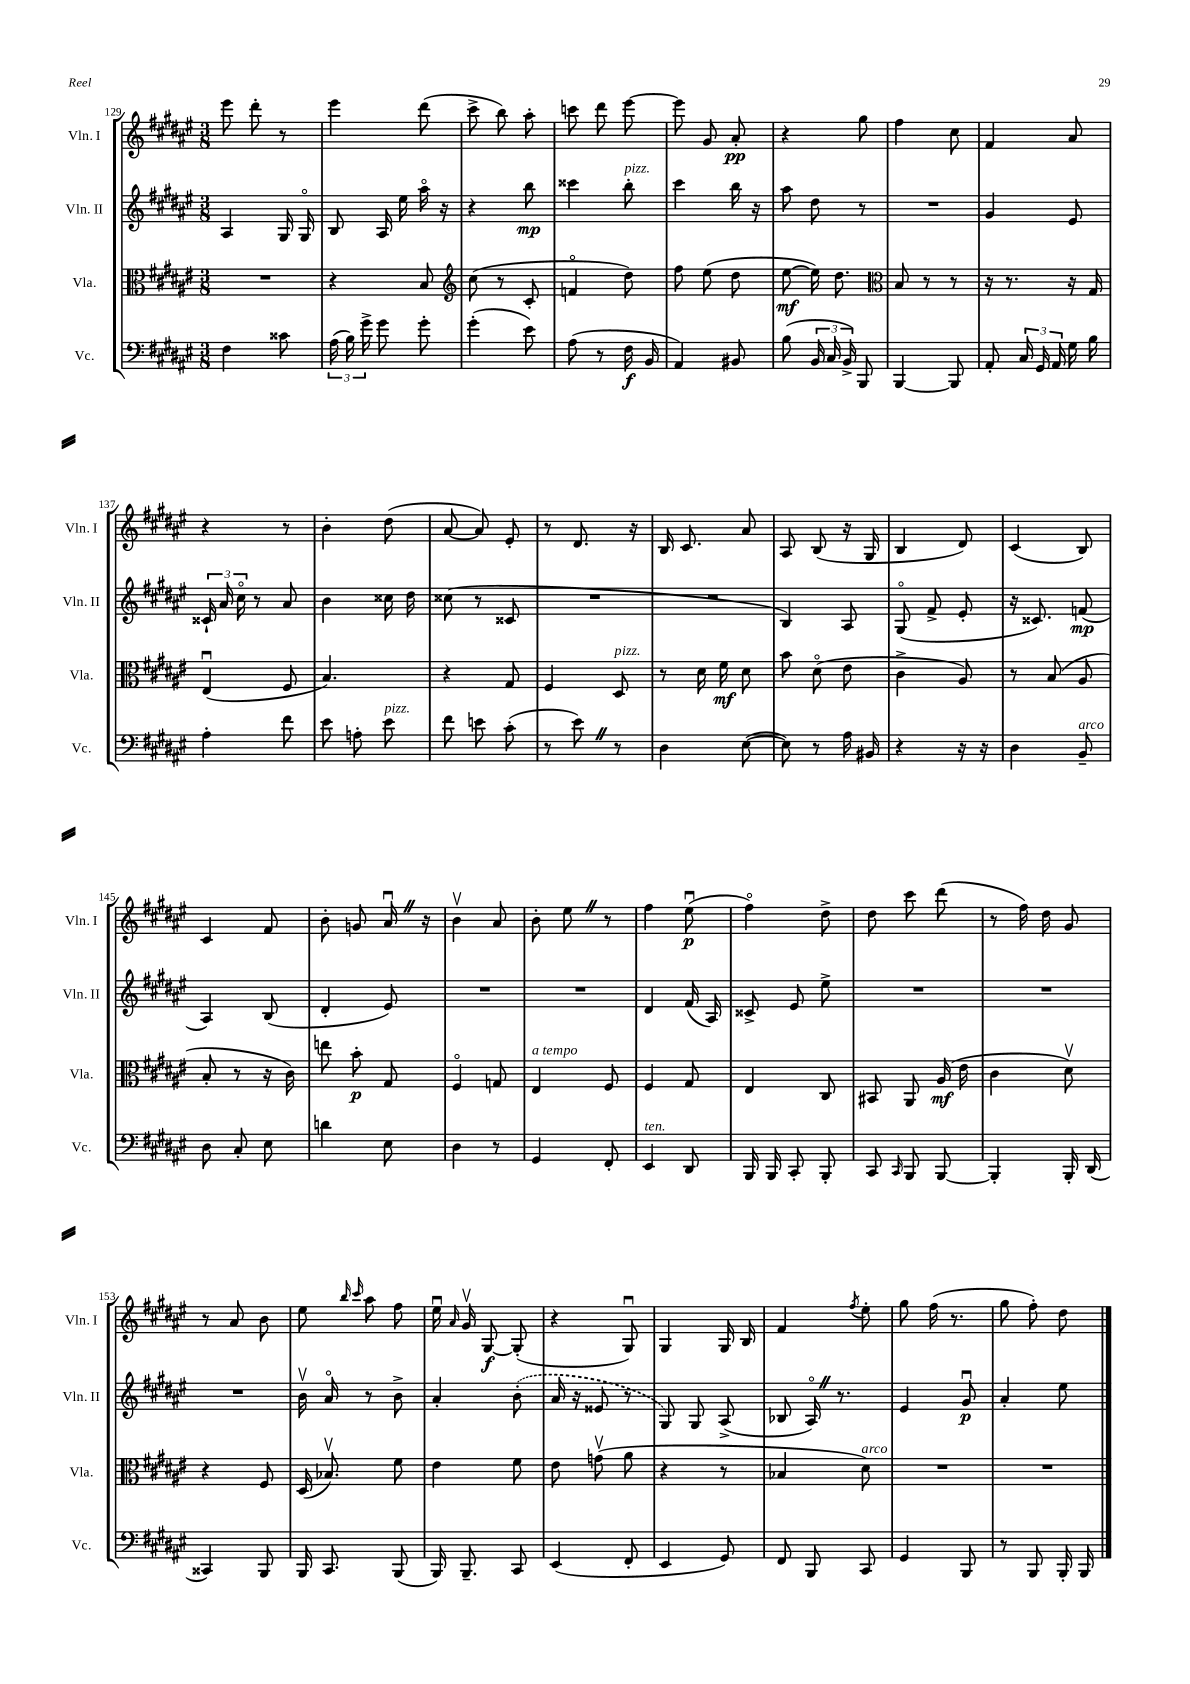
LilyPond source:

<<
\new StaffGroup <<
\new Staff = "s0" \with { instrumentName = "Vln. I" shortInstrumentName = "Vln. I" } {
    \clef treble \key fis \major \numericTimeSignature \time 3/8
    \autoBeamOff eis'''8 dis'''8-. r8 |
    eis'''4 dis'''8( |
    cis'''8-> b''8) ais''8-. |
    c'''8 dis'''8 eis'''8~ |
    eis'''8 gis'8 ais'8-.\pp |
    r4 gis''8 |
    fis''4 cis''8 |
    fis'4 ais'8 |
    r4 r8 |
    b'4-. dis''8( |
    ais'8~ ais'8) eis'8-. |
    r8 dis'8. r16 |
    b16 cis'8. ais'8 |
    ais8 b8( r16 gis16 |
    b4 dis'8) |
    cis'4( b8) |
    cis'4 fis'8 |
    b'8-. g'8 ais'16\downbow \once \override BreathingSign.text = \markup { \musicglyph "scripts.caesura.straight" } \breathe r16 |
    b'4\upbow ais'8 |
    b'8-. eis''8 \once \override BreathingSign.text = \markup { \musicglyph "scripts.caesura.straight" } \breathe r8 |
    fis''4 eis''8\downbow\p( |
    fis''4\flageolet) dis''8-> |
    dis''8 cis'''8 dis'''8( |
    r8 fis''16) dis''16 gis'8 |
    r8 ais'8 b'8 |
    eis''8 \grace { b''16 cis'''16 } ais''8 fis''8 |
    eis''16\downbow \grace { ais'16 } gis'16\upbow gis8~\f gis8-.( |
    r4 gis8\downbow) |
    gis4 gis16 b16 |
    fis'4 \acciaccatura { fis''8 } eis''8-. |
    gis''8 fis''16( r8. |
    gis''8 fis''8-.) dis''8 \bar "|." |
}
\new Staff = "s1" \with { instrumentName = "Vln. II" shortInstrumentName = "Vln. II" } {
    \clef treble \key fis \major \numericTimeSignature \time 3/8
    \autoBeamOff ais4 gis16 gis16\flageolet |
    b8 ais16 eis''16 ais''16\flageolet r16 |
    r4 b''8\mp |
    cisis'''4 b''8-.^\markup { \italic "pizz." } |
    cis'''4 b''16 r16 |
    ais''8 dis''8 r8 |
    R4. |
    gis'4 eis'8 |
    \tuplet 3/2 { cisis'16-! ais'16 cis''16\flageolet } r8 ais'8 |
    b'4 cisis''16 dis''16 |
    cisis''8( r8 cisis'8 |
    R4. |
    R4. |
    b4) ais8 |
    gis8\flageolet( fis'8-> eis'8-. |
    r16 cisis'8.) f'8\mp( |
    ais4) b8( |
    dis'4-. eis'8) |
    R4. |
    R4. |
    dis'4 fis'16( ais16) |
    cisis'8-> eis'8 eis''8-> |
    R4. |
    R4. |
    R4. |
    b'16\upbow ais'16\flageolet r8 b'8-> |
    ais'4-. \once \slurDashed b'8-.( |
    ais'16 r16 eisis'8 r8 |
    gis8) gis8 ais8->( |
    bes8 ais16\flageolet) \once \override BreathingSign.text = \markup { \musicglyph "scripts.caesura.straight" } \breathe r8. |
    eis'4 gis'8\downbow\p |
    ais'4-. eis''8 \bar "|." |
}
\new Staff = "s2" \with { instrumentName = "Vla." shortInstrumentName = "Vla." } {
    \clef alto \key fis \major \numericTimeSignature \time 3/8
    \autoBeamOff R4. |
    r4 b8 |
    \clef treble cis''8( r8 cis'8-. |
    f'4\flageolet dis''8) |
    fis''8 eis''8( dis''8 |
    eis''8~\mf eis''16) dis''8. |
    \clef alto b8 r8 r8 |
    r16 r8. r16 gis16 |
    eis4\downbow( fis8 |
    b4.) |
    r4 gis8 |
    fis4 dis8^\markup { \italic "pizz." } |
    r8 dis'16 fis'16\mf dis'8 |
    b'8 dis'8\flageolet( eis'8 |
    cis'4-> ais8) |
    r8 b8( ais8 |
    b8-. r8 r16 cis'16) |
    e''8 b'8-.\p gis8 |
    fis4\flageolet g8 |
    eis4^\markup { \italic "a tempo" } fis8 |
    fis4 gis8 |
    eis4 cis8 |
    bis,8 ais,8 ais16\mf( eis'16 |
    cis'4 dis'8\upbow) |
    r4 fis8 |
    dis16( bes8.\upbow) fis'8 |
    eis'4 fis'8 |
    eis'8 g'8\upbow( ais'8 |
    r4 r8 |
    bes4 dis'8^\markup { \italic "arco" }) |
    R4. |
    R4. \bar "|." |
}
\new Staff = "s3" \with { instrumentName = "Vc." shortInstrumentName = "Vc." } {
    \clef bass \key fis \major \numericTimeSignature \time 3/8
    \autoBeamOff fis4 cisis'8 |
    \tuplet 3/2 { ais16( b16) gis'16-> } gis'8 gis'8-. |
    gis'4-.( eis'8) |
    ais8( r8 fis16\f b,16 |
    ais,4) bis,8 |
    b8( \tuplet 3/2 { b,16 cis16 b,16->) } b,,8 |
    b,,4~ b,,8 |
    ais,8-. \tuplet 3/2 { cis16 gis,16 ais,16 } gis16 b16 |
    ais4-. fis'8 |
    eis'8 a8-. eis'8^\markup { \italic "pizz." } |
    fis'8 e'8 cis'8-.( |
    r8 eis'8) \once \override BreathingSign.text = \markup { \musicglyph "scripts.caesura.straight" } \breathe r8 |
    dis4 eis8~( |
    eis8) r8 ais16 bis,16 |
    r4 r16 r16 |
    dis4 b,8--^\markup { \italic "arco" } |
    dis8 cis8-. eis8 |
    d'4 eis8 |
    dis4 r8 |
    gis,4 fis,8-. |
    eis,4^\markup { \italic "ten." } dis,8 |
    b,,16 b,,16 cis,8-. b,,8-. |
    cis,8 \grace { cis,16 } b,,8 b,,8~ |
    b,,4-. b,,16-. dis,16( |
    cisis,4) b,,8 |
    b,,16 cis,8. b,,8( |
    b,,16) b,,8.-- cis,8 |
    eis,4( fis,8-. |
    eis,4 gis,8) |
    fis,8 b,,8 cis,8 |
    gis,4 b,,8 |
    r8 b,,8 b,,16-. b,,16 \bar "|." |
}
>>
>>
\layout { \context { \Score currentBarNumber = #129 } }
